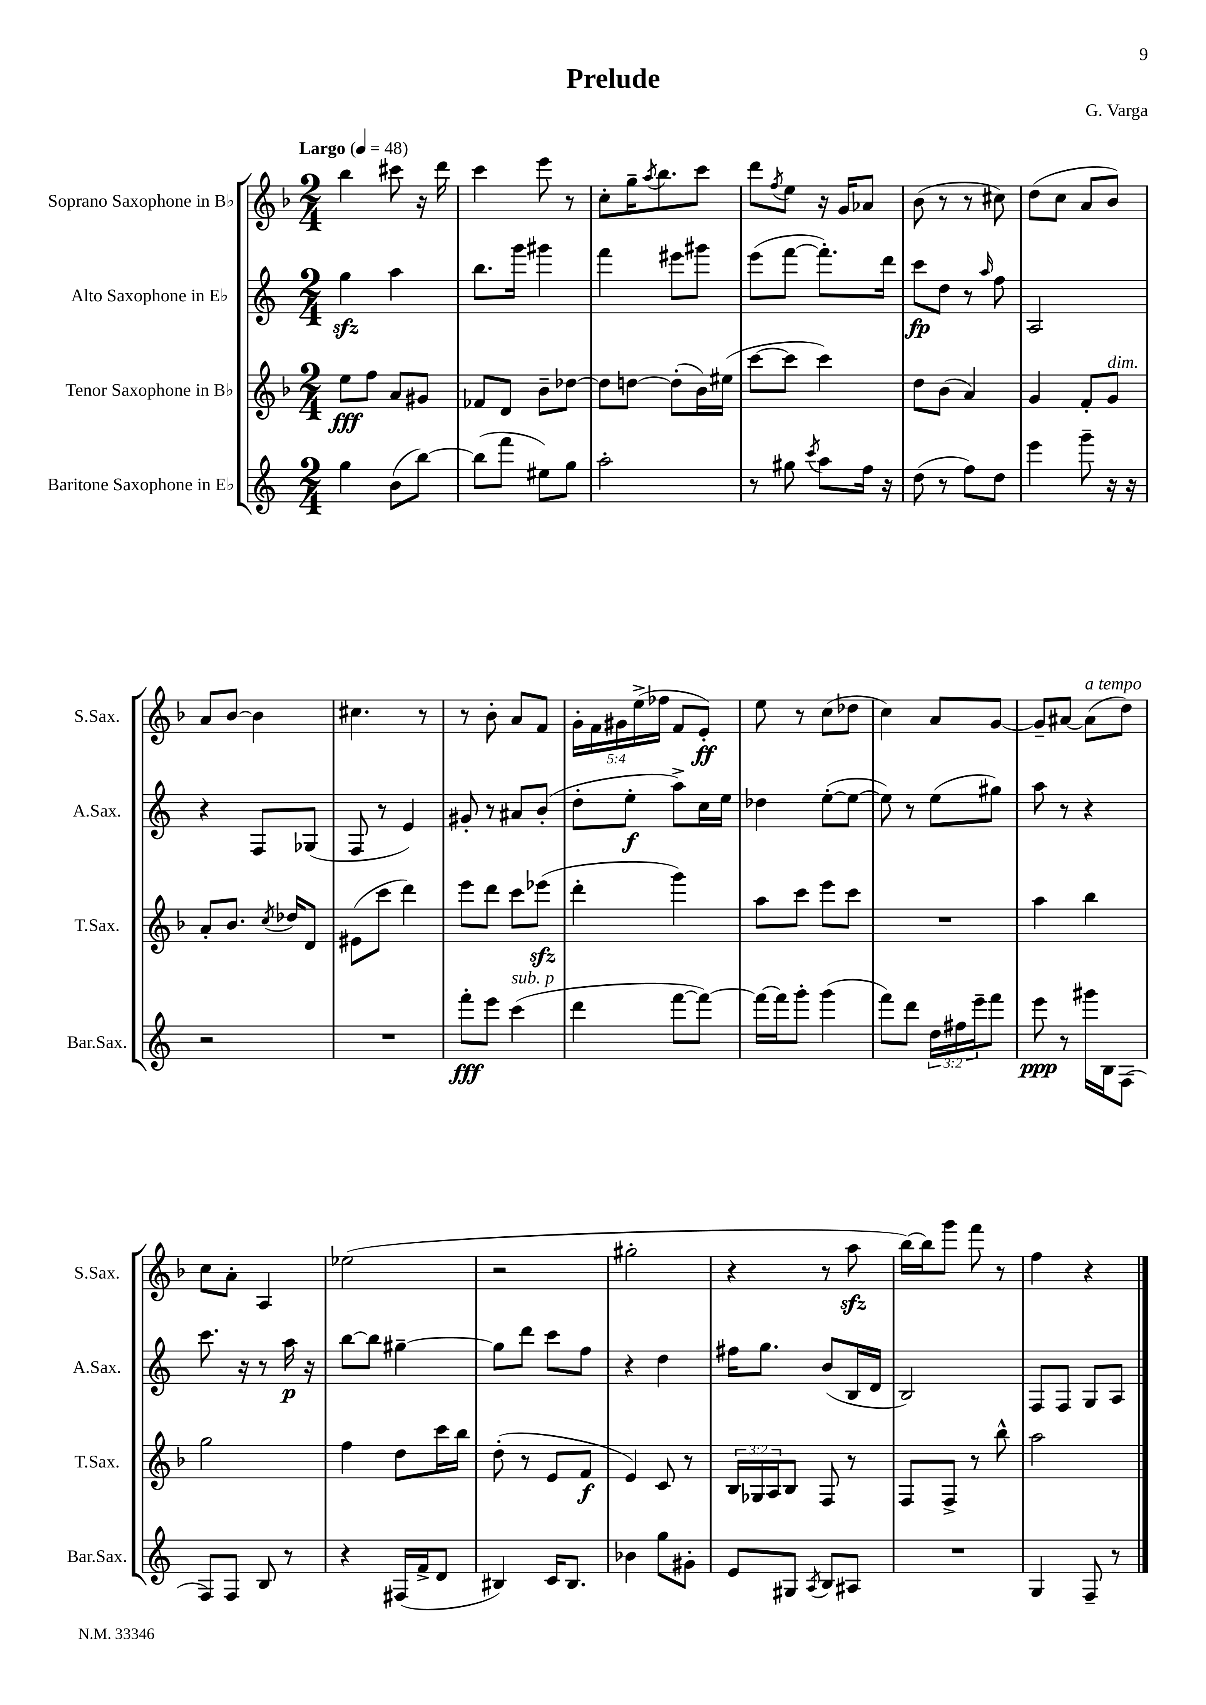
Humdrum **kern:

**kern	**dynam	**kern	**dynam	**kern	**dynam	**kern	**dynam
*part4	*part4	*part3	*part3	*part2	*part2	*part1	*part1
*staff4	*staff4	*staff3	*staff3	*staff2	*staff2	*staff1	*staff1
*I"Baritone Saxophone in E♭	*	*I"Tenor Saxophone in B♭	*	*I"Alto Saxophone in E♭	*	*I"Soprano Saxophone in B♭	*
*I'Bar.Sax.	*	*I'T.Sax.	*	*I'A.Sax.	*	*I'S.Sax.	*
*clefG2	*	*clefG2	*	*clefG2	*	*clefG2	*
*k[]	*	*k[b-]	*	*k[]	*	*k[b-]	*
*M2/4	*	*M2/4	*	*M2/4	*	*M2/4	*
*MM48	*	*MM48	*	*MM48	*	*MM48	*
=1	=1	=1	=1	=1	=1	=1	=1
!	!	!	!	!	!	!LO:TX:a:B:t=Largo	!
4gg\	.	8ee\L	fff	4ggzz\	.	4bb-\	.
.	.	8ff\J	.	.	.	.	.
(8b\L	.	8a/L	.	4aa\	.	8ccc#X\	.
[8bb\J)	.	8g#X/J	.	.	.	16r	.
.	.	.	.	.	.	16ddd\	.
=2	=2	=2	=2	=2	=2	=2	=2
(8bb\L]	.	8f-X/L	.	8.bb\L	.	4ccc\	.
8fff\J	.	8d/J	.	.	.	.	.
.	.	.	.	16ggg\Jk	.	.	.
8ee#X\L)	.	8b-~\L	.	4ggg#X\	.	8eee\	.
8gg\J	.	[8dd-X\J	.	.	.	8r	.
=3	=3	=3	=3	=3	=3	=3	=3
2aa'\	.	8dd-\L]	.	4fff\	.	8cc'\L	.
.	.	[8ddn\J	.	.	.	16gg~\K	.
.	.	.	.	.	.	8qaa/	.
.	.	.	.	.	.	8.bb-\	.
.	.	(8dd'\L]	.	8eee#X\L	.	.	.
.	.	16b-\L)	.	8ggg#X\J	.	8ccc\J	.
.	.	(16ee#X\JJ	.	.	.	.	.
=4	=4	=4	=4	=4	=4	=4	=4
8r	.	[8ccc\L	.	(8eee\L	.	8ddd\L	.
.	.	.	.	.	.	8qff/	.
8gg#X\	.	8ccc\J]	.	[8fff\J	.	8ee\J	.
8qccc/	.	.	.	.	.	.	.
8aa\L	.	4ccc\)	.	8.fff'\L])	.	16r	.
.	.	.	.	.	.	16g/KL	.
16ff\Jk	.	.	.	.	.	8a-X/J	.
16r	.	.	.	16ddd\Jk	.	.	.
=5	=5	=5	=5	=5	=5	=5	=5
(8dd\	.	8dd\L	.	8ccc\L	fp	(8b-\	.
8r	.	(8b-\J	.	8dd\J	.	8r	.
8ff\L)	.	4a/)	.	8r	.	8r	.
.	.	.	.	16qqaa/	.	.	.
8dd\J	.	.	.	8ff\	.	8cc#X\)	.
=6	=6	=6	=6	=6	=6	=6	=6
4eee\	.	4g/	.	2A/	.	(8dd\L	.
.	.	.	.	.	.	8cc\J	.
8ggg~\	.	8f'/L	.	.	.	8a/L	.
!	!	!LO:TX:a:i:t=dim.	!	!	!	!	!
16r	.	8g/J	.	.	.	8b-/J)	.
16r	.	.	.	.	.	.	.
!!LO:LB:g=z
=7	=7	=7	=7	=7	=7	=7	=7
2r	.	8a'/L	.	4r	.	8a/L	.
.	.	8.b-/J	.	.	.	[8b-/J	.
.	.	.	.	8F/L	.	4b-\]	.
.	.	8qcc/	.	.	.	.	.
.	.	16dd-X/KL	.	.	.	.	.
.	.	8d/J	.	(8G-X/J	.	.	.
=8	=8	=8	=8	=8	=8	=8	=8
2r	.	(8e#X\L	.	8F/	.	4.cc#X\	.
.	.	8ccc\J	.	8r	.	.	.
.	.	4ddd\)	.	4e/)	.	.	.
.	.	.	.	.	.	8r	.
=9	=9	=9	=9	=9	=9	=9	=9
8fff'\L	fff	8eee\L	.	8g#X'/	.	8r	.
8eee\J	.	8ddd\J	.	8r	.	8b-'\	.
!LO:TX:a:i:t=sub. p	!	!	!	!	!	!	!
(4ccc\	.	8ccc\L	.	8a#X/L	.	8a/L	.
.	.	(8eee-Xzz\J	.	(8b'/J	.	8f/J	.
=10	=10	=10	=10	=10	=10	=10	=10
4ddd\	.	4ddd'\	.	8dd'\L	.	20g'\LL	.
.	.	.	.	.	.	20f\	.
.	.	.	.	.	.	20g#X\	.
.	.	.	.	8ee'\J	f	.	.
.	.	.	.	.	.	(20ee^\	.
.	.	.	.	.	.	20ff-X\JJ	.
[8fff\L	.	4ggg\)	.	8aa^\L)	.	8f/L	.
8fff\J_)	.	.	.	16cc\L	.	8e'/J)	ff
.	.	.	.	16ee\JJ	.	.	.
=11	=11	=11	=11	=11	=11	=11	=11
16fff\LL_	.	8aa\L	.	4dd-X\	.	8ee\	.
16fff\J]	.	.	.	.	.	.	.
8ggg'\J	.	8ccc\J	.	.	.	8r	.
(4ggg\	.	8eee\L	.	([8ee'\L	.	(8cc\L	.
.	.	8ccc\J	.	8ee\J_	.	8dd-X\J	.
=12	=12	=12	=12	=12	=12	=12	=12
8fff\L)	.	2r	.	8ee\])	.	4cc\)	.
8ddd\J	.	.	.	8r	.	.	.
24dd\LL	.	.	.	(8ee\L	.	8a/L	.
24ff#X\	.	.	.	.	.	.	.
24eee~\J	.	.	.	.	.	.	.
8fff\J	.	.	.	8gg#X\J)	.	[8g/J	.
=13	=13	=13	=13	=13	=13	=13	=13
8eee\	ppp	4aa\	.	8aa\	.	8g~/L]	.
8r	.	.	.	8r	.	[8a#X/J	.
!	!	!	!	!	!	!LO:TX:a:i:t=a tempo	!
16ggg#X\LL	.	4bb-\	.	4r	.	(8a#\L]	.
16B\J	.	.	.	.	.	.	.
(8F\J	.	.	.	.	.	8dd\J)	.
!!LO:LB:g=z
=14	=14	=14	=14	=14	=14	=14	=14
8F/L)	.	2gg\	.	8.ccc\	.	8cc\L	.
8F/J	.	.	.	.	.	8a'\J	.
.	.	.	.	16r	.	.	.
8B/	.	.	.	8r	.	4A/	.
8r	.	.	.	16aa\	p	.	.
.	.	.	.	16r	.	.	.
=15	=15	=15	=15	=15	=15	=15	=15
4r	.	4ff\	.	[8bb\L	.	(2ee-X\	.
.	.	.	.	8bb\J]	.	.	.
(16F#X/LL	.	8dd\L	.	[4gg#X~\	.	.	.
16f^/J	.	.	.	.	.	.	.
8d/J	.	16ccc\L	.	.	.	.	.
.	.	16bb-\JJ	.	.	.	.	.
=16	=16	=16	=16	=16	=16	=16	=16
4B#X/)	.	(8dd'\	.	8gg#\L]	.	2r	.
.	.	8r	.	8ddd\J	.	.	.
16c/KL	.	8e/L	.	8ccc\L	.	.	.
8.B#/J	.	.	.	.	.	.	.
.	.	8f/J	f	8ff\J	.	.	.
=17	=17	=17	=17	=17	=17	=17	=17
4b-X\	.	4e/)	.	4r	.	2gg#X'\	.
8gg\L	.	8c/	.	4dd\	.	.	.
8g#X'\J	.	8r	.	.	.	.	.
=18	=18	=18	=18	=18	=18	=18	=18
8e/L	.	24B-/LL	.	16ff#X\KL	.	4r	.
.	.	24G-X/	.	.	.	.	.
.	.	.	.	8.gg\J	.	.	.
.	.	24A/J	.	.	.	.	.
8G#X/J	.	8B-/J	.	.	.	.	.
8qA/	.	.	.	.	.	.	.
8B/L	.	8F/	.	(8b/L	.	8r	.
8A#X/J	.	8r	.	16B/L	.	8aazz\	.
.	.	.	.	16d/JJ	.	.	.
=19	=19	=19	=19	=19	=19	=19	=19
2r	.	8F/L	.	2B/)	.	[16bb-\LL)	.
.	.	.	.	.	.	16bb-\J]	.
.	.	8F^/J	.	.	.	8ggg\J	.
.	.	8r	.	.	.	8fff\	.
.	.	8bb-^^\	.	.	.	8r	.
=20	=20	=20	=20	=20	=20	=20	=20
4G/	.	2aa\	.	8F/L	.	4ff\	.
.	.	.	.	8F/J	.	.	.
8F~/	.	.	.	8G/L	.	4r	.
8r	.	.	.	8A/J	.	.	.
==	==	==	==	==	==	==	==
*-	*-	*-	*-	*-	*-	*-	*-
